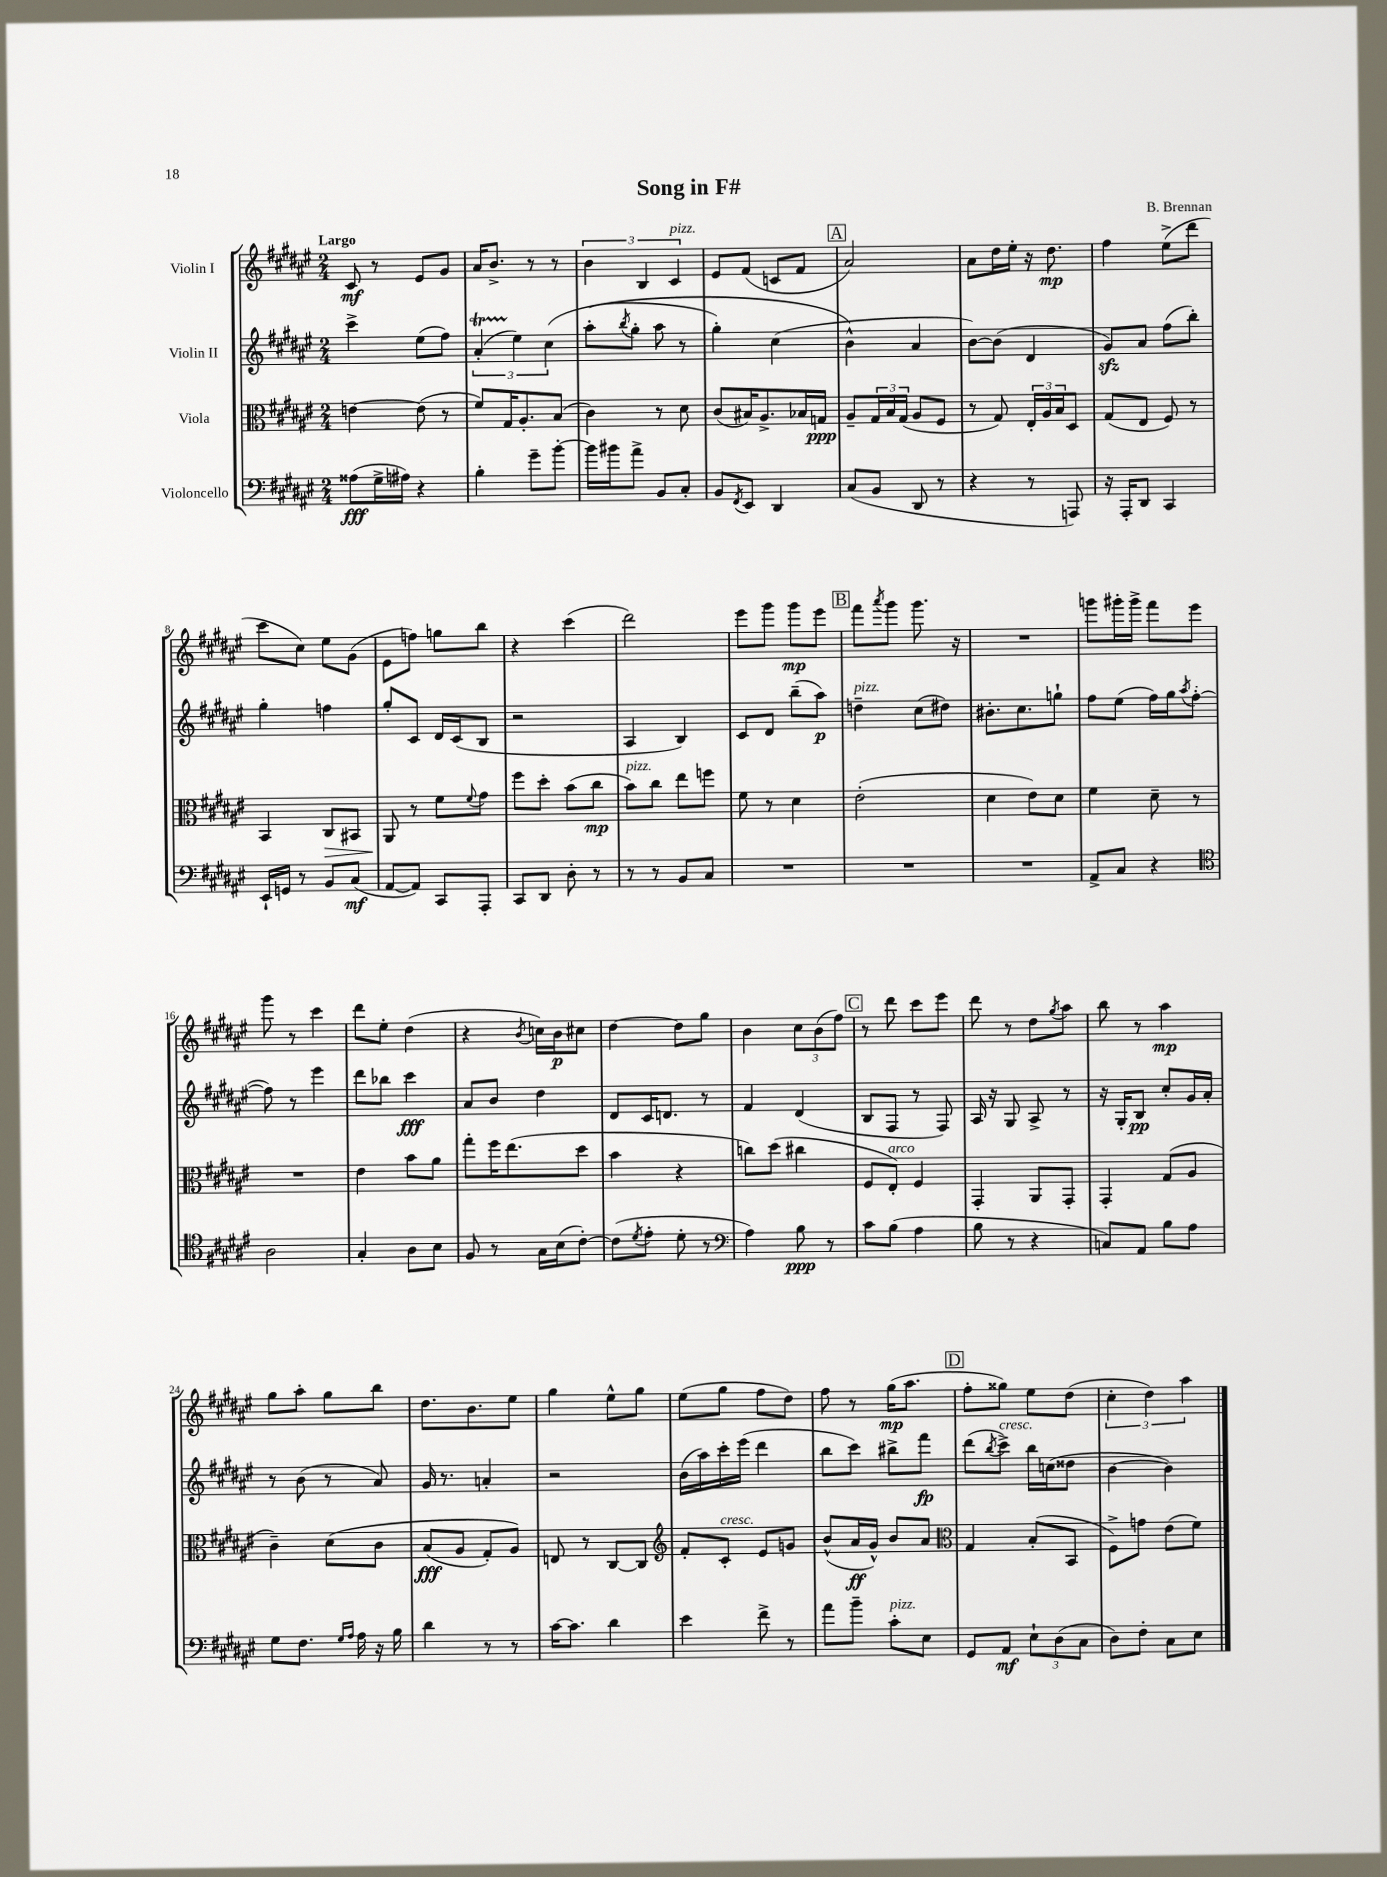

**kern	**kern	**kern	**kern
*staff4	*staff3	*staff2	*staff1
*clefF4	*clefC3	*clefG2	*clefG2
*k[f#c#g#d#a#e#]	*k[f#c#g#d#a#e#]	*k[f#c#g#d#a#e#]	*k[f#c#g#d#a#e#]
*M2/4	*M2/4	*M2/4	*M2/4
(8A##	[4e	4ccc#^	8c#
16G#^	.	.	8r
16A#)	.	.	.
4r	(8e]	(8ee#	8e#
.	8r	8ff#)	8g#
=	=	=	=
4B'	8f#)	(6a#'	16a#
.	.	.	8.b^
.	16G#	.	.
.	.	6ee#)	.
.	8.A#'	.	.
8g#~	.	.	8r
.	.	&(6cc#	.
[8b'	(8B	.	8r
=	=	=	=
16b]	4c#)	(8aa#'	6b
16b#	.	.	.
.	.	8qbb	.
8a#^	.	8gg#'	.
.	.	.	6B
8BB	8r	8aa#	.
.	.	.	6c#
8C#'	8d#	8r	.
=	=	=	=
8BB	(8c#	4gg#')	8e#
8qFF#	.	.	.
8EE#	16B#)	.	(8f#
.	8.A#^	.	.
4DD#	.	(4cc#	8c
.	16B-	.	8f#
.	16G	.	.
=	=	=	=
(8C#	8A#~	4b^^&)	2a#)
8BB	24G#	.	.
.	24B	.	.
.	(24G#	.	.
8DD#	8A#	4a#	.
8r	8F#	.	.
=	=	=	=
4r	8r	[8b)	8a#
.	8G#)	(8b]	16dd#
.	.	.	16ee#'
8r	24E#'	4d#	16r
.	24A#	.	.
.	.	.	8.dd#
.	24B	.	.
8AAA)	8D#	.	.
=	=	=	=
16r	(8G#	8g#)	4ff#
16AAA#'	.	.	.
8DD#	8E#	8a#	.
4CC#	8F#)	(8ff#	(8ee#^
.	8r	8bb')	8ddd#
=	=	=	=
16EE#`	4BB	4gg#'	8ccc#
16GG	.	.	.
8r	.	.	8cc#)
8BB	8C#	4ff	8ee#
(8C#	8BB#	.	(8g#
=	=	=	=
[8AA#	8AA#	8gg#'	8e#
8AA#])	8r	8c#	8ff)
8CC#	8f#	16d#	8gg
.	.	(16c#	.
.	8qqf#	.	.
8AAA#'	8g#	8B	8bb
=	=	=	=
8CC#	8ff#	2r	4r
8DD#	8dd#'	.	.
8D#'	(8b	.	(4ccc#
8r	8cc#	.	.
=	=	=	=
8r	8b)	4A#	2ddd#)
8r	8cc#	.	.
8BB	8ee#	4B)	.
8C#	8ff	.	.
=	=	=	=
2r	8f#	8c#	8eee#
.	8r	8d#	8ggg#
.	4d#	(8bb~	8ggg#
.	.	8aa#)	8eee#
=	=	=	=
2r	(2e#'	4dd~	8fff#
.	.	.	8qaaa#
.	.	.	8ggg#
.	.	(8cc#	8.ggg#
.	.	8dd#)	.
.	.	.	16r
=	=	=	=
2r	4d#	8.b#'	2r
.	.	8.cc#	.
.	8e#)	.	.
.	8d#	8gg`	.
=	=	=	=
8AA#^	4f#	8ff#	8ggg
8C#	.	(8ee#	16ggg#'
.	.	.	16ggg#^
4r	8d#~	16ff#)	8fff#
.	.	16gg#	.
.	.	8qaa#	.
.	8r	([8ff#'	8eee#
=	=	=	=
*clefC4	*	*	*
2A#	2r	8ff#])	8ggg#
.	.	8r	8r
.	.	4eee#	4ccc#
=	=	=	=
4G#'	4e#	8ddd#	8ddd#
.	.	8bb-	8ee#'
8A#	8b	4ccc#	(4dd#
8B	8a#	.	.
=	=	=	=
8F#	8gg#'	8a#	4r
8r	16ff#	8b	.
.	(8.ee#	.	.
.	.	.	8qb
16G#	.	4dd#	16cc)
(16B	.	.	16b
[8c#')	8dd#	.	8cc#
=	=	=	=
(8c#]	4b	8d#	[4dd#
8qd#	.	.	.
8e#'	.	16c#	.
.	.	8.d	.
8d#'	4r	.	8dd#]
8r	.	8r	8gg#
=	=	=	=
*clefF4	*	*	*
4A#)	8cc)	4f#	4b
.	(8dd#	.	.
8B	4cc#	(4d#	12cc#
.	.	.	(12b
8r	.	.	.
.	.	.	12ff#)
=	=	=	=
8c#	8F#	8B	8r
(8B	8E#')	8F#	8ddd#
4A#	4F#	8r	8ccc#
.	.	8F#)	8eee#
=	=	=	=
8B	4GG#'	16A#	8ddd#
.	.	16r	.
8r	.	8G#	8r
4r	8AA#	8A#^	8dd#
.	.	.	8qgg#
.	8GG#'	8r	8aa#
=	=	=	=
8C)	4GG#'	16r	8bb
.	.	16G#'	.
8AA#	.	8B	8r
8B	(8G#	8cc#'	4aa#
8A#	8A#	16g#	.
.	.	16a#'	.
=	=	=	=
8G#	4c#~)	8r	8gg#
8.F#	.	(8b	8aa#'
.	&(8d#	8r	8gg#
16qqG#	.	.	.
16qqA#	.	.	.
16A#	.	.	.
16r	8c#	8a#)	8bb
16B	.	.	.
=	=	=	=
4d#	(8B	16g#	8.dd#
.	.	8.r	.
.	8A#	.	.
.	.	.	8.b
8r	8G#')	4a'	.
8r	8A#&)	.	8ee#
=	=	=	=
[16c#	8E	2r	4gg#
8.c#]	.	.	.
.	8r	.	.
4d#	[8C#	.	8ee#^^
.	8C#]	.	8gg#
=	=	=	=
*	*clefG2	*	*
4e#	8f#'	(16b	(8ee#
.	.	16aa#)	.
.	8c#'	16ccc#'	8gg#
.	.	(16eee#	.
8f#^	8e#	4ddd#	8ff#
8r	8g	.	8dd#)
=	=	=	=
8a#	(8b^^	8bb	8ff#
8b~	16a#	8ccc#)	8r
.	16g#^^)	.	.
8c#'	8b	8bb#^	(16gg#
.	.	.	8.aa#
8E#	8a#	8fff#	.
=	=	=	=
*	*clefC3	*	*
8GG#	4G#	(8ddd#	8ff#'
.	.	8qbb	.
8AA#	.	8ccc#^)	8gg##)
12E#`	(8B'	16bb	8ee#
.	.	(16cc	.
(12D#	.	.	.
.	8BB	8dd##	(8dd#
12C#	.	.	.
=	=	=	=
8D#)	8F#^)	[4b	6cc#'
8F#'	8g	.	.
.	.	.	6dd#)
8C#	(8e#	4b])	.
.	.	.	6aa#
8E#	8f#)	.	.
==	==	==	==
*-	*-	*-	*-
